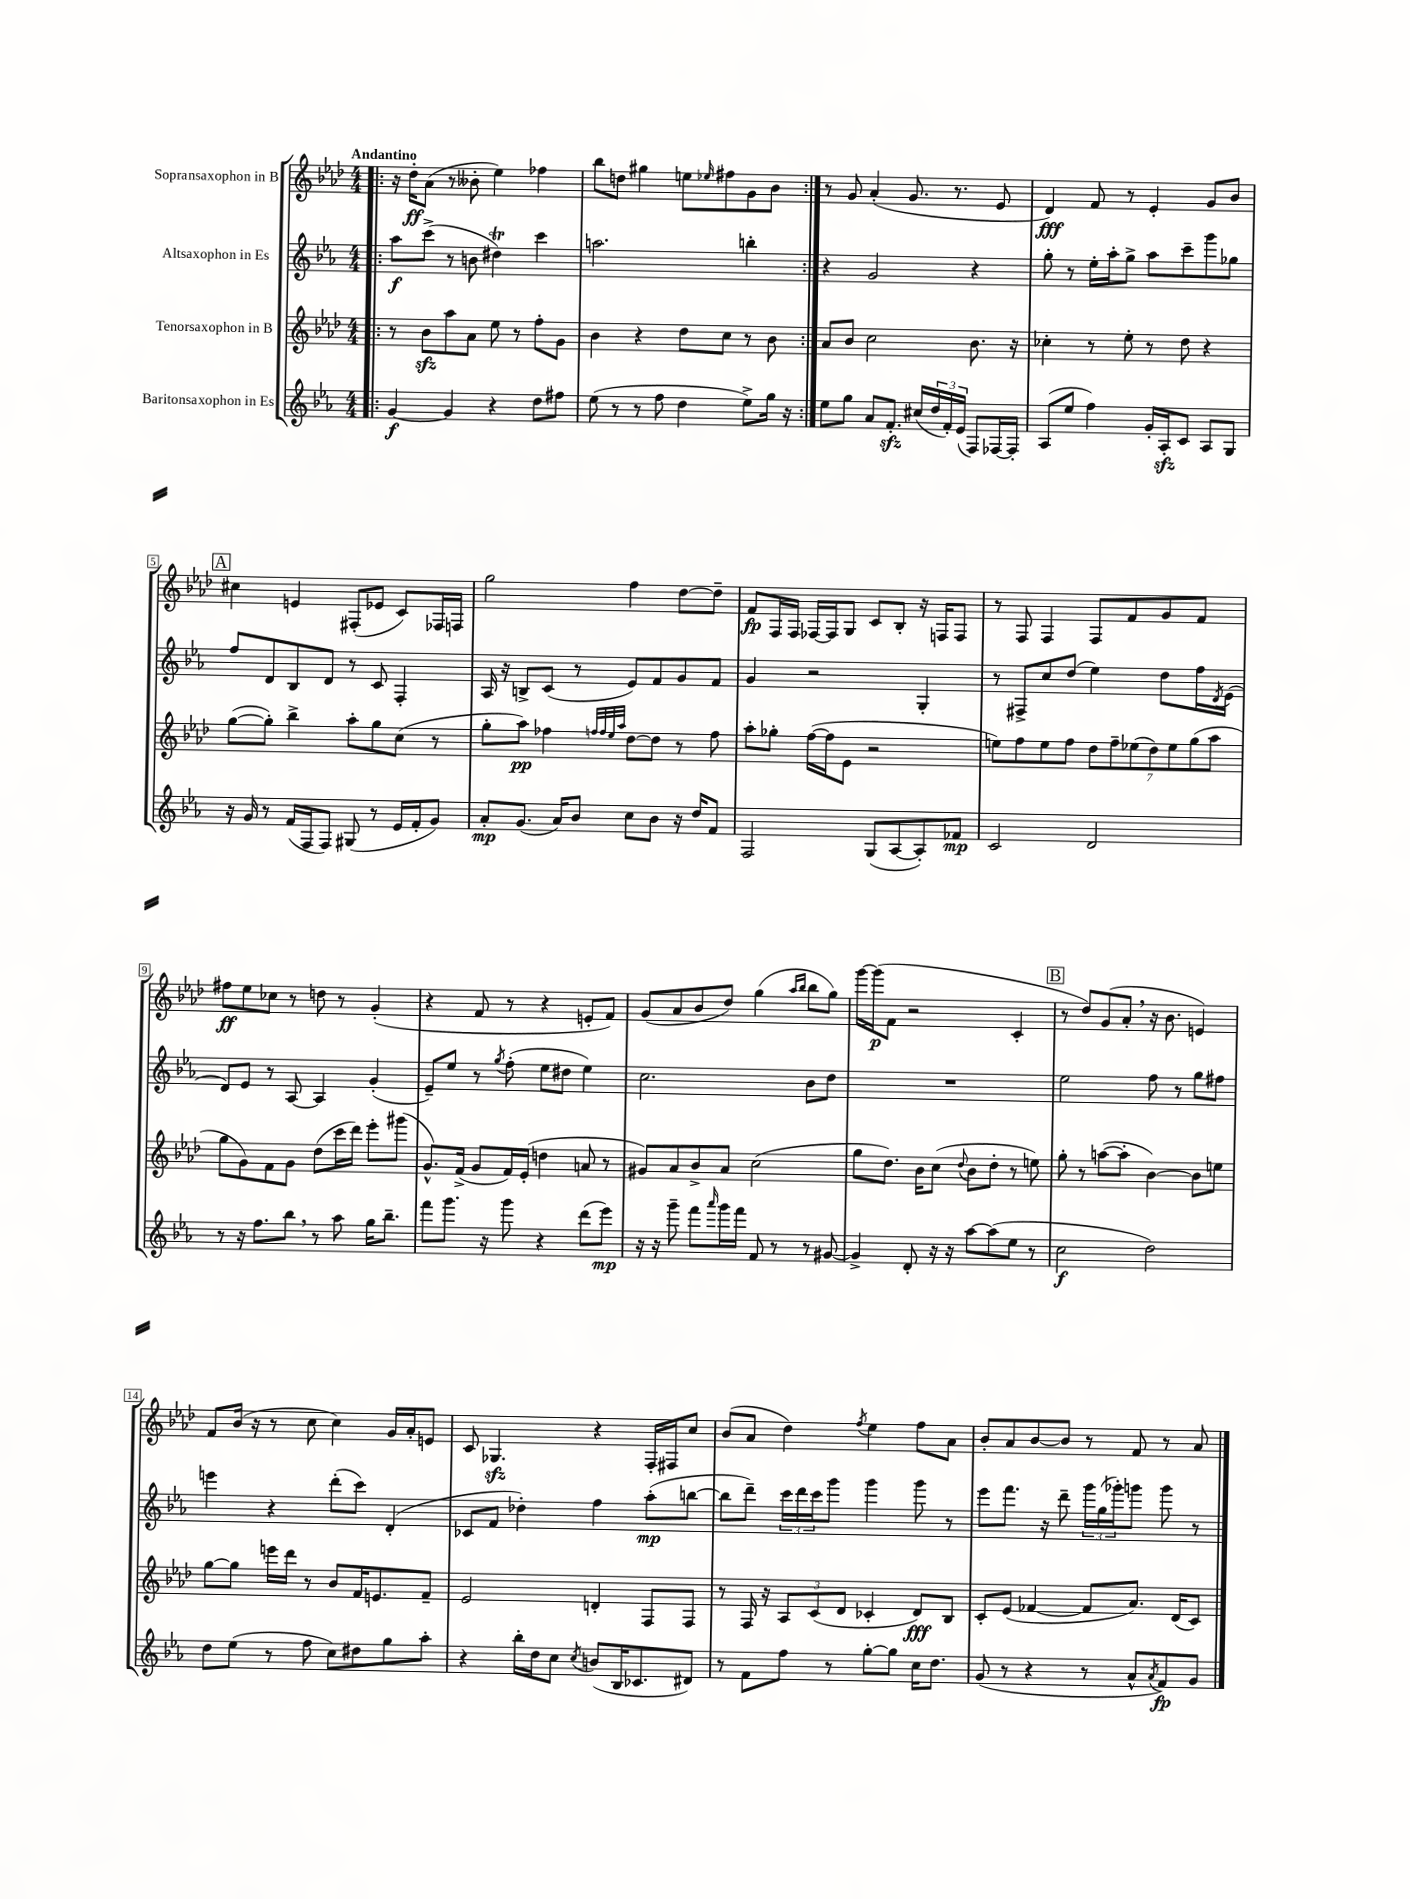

**kern	**dynam	**kern	**dynam	**kern	**dynam	**kern	**dynam
*part4	*part4	*part3	*part3	*part2	*part2	*part1	*part1
*staff4	*staff4	*staff3	*staff3	*staff2	*staff2	*staff1	*staff1
*I"Baritonsaxophon in Es	*	*I"Tenorsaxophon in B	*	*I"Altsaxophon in Es	*	*I"Sopransaxophon in B	*
*clefG2	*	*clefG2	*	*clefG2	*	*clefG2	*
*k[b-e-a-]	*	*k[b-e-a-d-]	*	*k[b-e-a-]	*	*k[b-e-a-d-]	*
*M4/4	*	*M4/4	*	*M4/4	*	*M4/4	*
=1!|:	=1!|:	=1!|:	=1!|:	=1!|:	=1!|:	=1!|:	=1!|:
!	!	!	!	!	!	!LO:TX:a:B:t=Andantino	!
[4g/	f	8r	.	8aa-\L	f	16r	.
.	.	.	.	.	.	16dd-'\KL	ff
.	.	8b-zz\L	.	(8ccc^\J	.	(8a-\J	.
4g/]	.	8aa-\	.	8r	.	8r	.
.	.	8a-\J	.	8bn\	.	8b--X'\	.
4r	.	8ee-\	.	4dd#Xt\)	.	4ee-\)	.
.	.	8r	.	.	.	.	.
8dd\L	.	8ff'\L	.	4ccc\	.	4ff-X\	.
8ff#X\J	.	8g\J	.	.	.	.	.
=2	=2	=2	=2	=2	=2	=2	=2
(8ee-\	.	4b-\	.	2.aan\	.	8bb-\L	.
8r	.	.	.	.	.	8ddn\J	.
8r	.	4r	.	.	.	4gg#X\	.
8ff\	.	.	.	.	.	.	.
4dd\	.	8dd-\L	.	.	.	8een\L	.
.	.	.	.	.	.	16qqee-X/	.
.	.	8cc\J	.	.	.	8ff#X\	.
8ee-^\L)	.	8r	.	4bbn'\	.	8g\	.
16gg\Jk	.	8b-\	.	.	.	8b-\J	.
16r	.	.	.	.	.	.	.
=3:|!	=3:|!	=3:|!	=3:|!	=3:|!	=3:|!	=3:|!	=3:|!
8ee-\L	.	8a-/L	.	4r	.	8r	.
8gg\J	.	8b-/J	.	.	.	8g/	.
8a-/L	.	2cc\	.	2g/	.	(4a-'/	.
8.fzz'/J	.	.	.	.	.	.	.
.	.	.	.	.	.	8.g/	.
(16cc#X/LL	.	.	.	.	.	.	.
24dd/	.	.	.	.	.	.	.
24f'/)	.	.	.	.	.	.	.
.	.	.	.	.	.	8.r	.
(24e-/JJ	.	.	.	.	.	.	.
8F/L)	.	8.b-\	.	4r	.	.	.
[16F-X/L	.	.	.	.	.	8e-/	.
16F-'/JJ]	.	16r	.	.	.	.	.
=4	=4	=4	=4	=4	=4	=4	=4
(8A-/L	.	4cc-X'\	.	8gg'\	.	4d-/)	fff
8ee-/J	.	.	.	8r	.	.	.
4ff\)	.	8r	.	16ee-'\LL	.	8f/	.
.	.	.	.	16aa-'\J	.	.	.
.	.	8ee-'\	.	8gg^\J	.	8r	.
16g'/LL	.	8r	.	8aa-\L	.	4e-'/	.
16A-zz'/J	.	.	.	.	.	.	.
8c/J	.	8dd-\	.	8ccc~\	.	.	.
8A-/L	.	4r	.	8ggg\	.	8g/L	.
8G/J	.	.	.	8gg-X\J	.	8b-/J	.
!!LO:LB:g=z
!!LO:REH:place=s1:t=A
=5	=5	=5	=5	=5	=5	=5	=5
16r	.	([8gg\L	.	8ff/L	.	4cc#X\	.
16g/	.	.	.	.	.	.	.
8r	.	8gg'\J])	.	8d/	.	.	.
(16f/LL	.	4bb-^\	.	8B-/	.	4en/	.
16F/J	.	.	.	.	.	.	.
8F/J)	.	.	.	8d/J	.	.	.
(8G#X/	.	8aa-'\L	.	8r	.	(8F#X'/L	.
8r	.	8gg\	.	8c/	.	8e-X/J	.
16e-/LL	.	(8cc\J	.	4F'/	.	8c/L)	.
16f'/J	.	.	.	.	.	.	.
8g/J)	.	8r	.	.	.	16F-X/L	.
.	.	.	.	.	.	16Fn/JJ	.
=6	=6	=6	=6	=6	=6	=6	=6
8a-'/L	mp	8gg'\L	.	16A-/	.	2gg\	.
.	.	.	.	16r	.	.	.
(8.g/J	.	8aa-\J)	pp	8Bn^/L	.	.	.
.	.	4ff-X\	.	(8c/J	.	.	.
16a-/KL)	.	.	.	.	.	.	.
8b-/J	.	.	.	8r	.	.	.
.	.	32qqffn/LLL	.	.	.	.	.
.	.	32qqff/	.	.	.	.	.
.	.	32qqee-/	.	.	.	.	.
.	.	32qqaa-/JJJ	.	.	.	.	.
8cc\L	.	[8dd-\L	.	8e-/L)	.	4ff\	.
8b-\J	.	8dd-\J]	.	8f/	.	.	.
16r	.	8r	.	8g/	.	[8dd-\L	.
16dd/KL	.	.	.	.	.	.	.
8f/J	.	8ff\	.	8f/J	.	8dd-~\J]	.
=7	=7	=7	=7	=7	=7	=7	=7
2F/	.	8aa-'\L	.	4g/	.	8f/L	fp
.	.	8gg-X'\J	.	.	.	16F/L	.
.	.	.	.	.	.	16F/JJ	.
.	.	([16ff\LL	.	2r	.	[16F-X/LL	.
.	.	16ff\J]	.	.	.	16F-/J]	.
.	.	8e-\J	.	.	.	8G/J	.
(8G/L	.	2r	.	.	.	8c/L	.
[8A-/	.	.	.	.	.	8B-'/J	.
8A-'/])	.	.	.	4G'/	.	16r	.
.	.	.	.	.	.	16Fn/KL	.
8f-X/J	mp	.	.	.	.	8F/J	.
=8	=8	=8	=8	=8	=8	=8	=8
2c/	.	8een\L)	.	8r	.	8r	.
.	.	8ff\	.	8F#X^/L	.	8F/	.
.	.	8ee\	.	8cc/	.	4F/	.
.	.	8ff\J	.	(8dd/J	.	.	.
2d/	.	14dd-\L	.	4ee-\)	.	8F/L	.
.	.	14ff~\	.	.	.	.	.
.	.	.	.	.	.	8f/	.
.	.	(14ee-X\	.	.	.	.	.
.	.	14dd-\)	.	.	.	.	.
.	.	.	.	8dd\L	.	8g/	.
.	.	14ee-\	.	.	.	.	.
.	.	(14gg\	.	.	.	.	.
.	.	.	.	16ff\L	.	8f/J	.
.	.	14aa-\J	.	.	.	.	.
.	.	.	.	8qd/	.	.	.
.	.	.	.	(16e-\JJ	.	.	.
!!LO:LB:g=z
=9	=9	=9	=9	=9	=9	=9	=9
8r	.	8gg\L	.	8d/L)	.	8ff#X\L	ff
16r	.	8g\)	.	8e-/J	.	8ee-\	.
8.ff\L	.	.	.	.	.	.	.
.	.	8f\	.	8r	.	8cc-X\J	.
8bb-,\J	.	8g\J	.	[8A-/	.	8r	.
8r	.	(8dd-\L	.	4A-/]	.	8ddn\	.
8aa-\	.	16ccc\L	.	.	.	8r	.
.	.	16ddd-\JJ)	.	.	.	.	.
16gg\KL	.	8eee-'\L	.	(4g'/	.	(4g'/	.
8.bb-~\J	.	.	.	.	.	.	.
.	.	(8ggg#X\J	.	.	.	.	.
=10	=10	=10	=10	=10	=10	=10	=10
8fff\L	.	8.g^^/L)	.	8e-~/L)	.	4r	.
8.ggg\J	.	.	.	8ee-/J	.	.	.
.	.	(16f^/Jk	.	.	.	.	.
.	.	8g/L	.	8r	.	8f/	.
16r	.	.	.	.	.	.	.
.	.	.	.	8qgg/	.	.	.
8ggg\	.	16f/L)	.	(8ff'\	.	8r	.
.	.	(16e-'/JJ	.	.	.	.	.
4r	.	4ddn\	.	8ee-\L	.	4r	.
.	.	.	.	8dd#X\J	.	.	.
(8ddd\L	.	8an/	.	4ee-\)	.	8en'/L	.
8eee-\J)	mp	8r	.	.	.	8f/J)	.
=11	=11	=11	=11	=11	=11	=11	=11
16r	.	8g#X/L)	.	2.cc\	.	(8g/L	.
16r	.	.	.	.	.	.	.
8ggg~\	.	8a-/	.	.	.	8a-/	.
8fff\L	.	8b-^/	.	.	.	8b-/	.
16qqaaa-/	.	.	.	.	.	.	.
16ggg\L	.	8a-/J	.	.	.	8dd-/J)	.
16fff\JJ	.	.	.	.	.	.	.
8f/	.	(2cc\	.	.	.	(4gg\	.
8r	.	.	.	.	.	.	.
.	.	.	.	.	.	16qqaa-/LL	.
.	.	.	.	.	.	16qqbb-/JJ	.
8r	.	.	.	8b-\L	.	8bb-\L	.
[8g#X/	.	.	.	8dd\J	.	8gg\J)	.
=12	=12	=12	=12	=12	=12	=12	=12
4g#^/]	.	8gg\L	.	1r	.	[16ggg\LL	.
.	.	.	.	.	.	(16ggg\J]	p
.	.	8.dd-\J)	.	.	.	8f\J	.
8d'/	.	.	.	.	.	2r	.
.	.	16b-\KL	.	.	.	.	.
16r	.	(8cc\J	.	.	.	.	.
16r	.	.	.	.	.	.	.
.	.	8qqdd-/	.	.	.	.	.
[8aa-\L	.	8b-\L	.	.	.	.	.
(8aa-\]	.	8dd-'\J	.	.	.	.	.
8ee-\J	.	8r	.	.	.	4c'/	.
8r	.	8een\)	.	.	.	.	.
!!LO:REH:place=s1:t=B
=13	=13	=13	=13	=13	=13	=13	=13
2cc\	f	8gg'\	.	2ee-\	.	8r	.
.	.	8r	.	.	.	8dd-/L)	.
.	.	([8aan\L	.	.	.	(8g/	.
.	.	8aa'\J]	.	.	.	8a-',/J	.
2dd\)	.	[4b-\)	.	8ff\	.	16r	.
.	.	.	.	.	.	8.b-\	.
.	.	.	.	8r	.	.	.
.	.	8b-\L]	.	8gg\L	.	4en/)	.
.	.	8een\J	.	8ff#X\J	.	.	.
!!LO:LB:g=z
=14	=14	=14	=14	=14	=14	=14	=14
8dd\L	.	[8gg\L	.	4eeen\	.	8f/L	.
(8ee-\J	.	8gg\J]	.	.	.	(16b-/Jk	.
.	.	.	.	.	.	16r	.
8r	.	16eeen\LL	.	4r	.	8r	.
.	.	16ddd-\JJ	.	.	.	.	.
8ff\	.	8r	.	.	.	8cc\	.
8cc\L)	.	8b-/L	.	(8ddd'\L	.	4cc\)	.
8dd#X\	.	16f/K	.	8ccc\J)	.	.	.
.	.	8.en/	.	.	.	.	.
8gg\	.	.	.	(4d'/	.	16g/LL	.
.	.	.	.	.	.	16a-'/J	.
8aa-'\J	.	8f~/J	.	.	.	8en/J	.
=15	=15	=15	=15	=15	=15	=15	=15
4r	.	2e-/	.	8c-X/L	.	8c/	.
.	.	.	.	8f/J	.	4.G-Xzz/	.
16bb-'\LL	.	.	.	4dd-X'\)	.	.	.
16dd\J	.	.	.	.	.	.	.
8cc\J	.	.	.	.	.	.	.
8qcc/	.	.	.	.	.	.	.
(8bn/L	.	4dn'/	.	4ff\	.	4r	.
16B-/K	.	.	.	.	.	.	.
8.c-X/	.	.	.	.	.	.	.
.	.	8F/L	.	(8aa-'\L	mp	16F'/LL	.
.	.	.	.	.	.	16F#X/J	.
8d#X/J)	.	8F/J	.	[8bbn\J	.	8cc/J	.
=16	=16	=16	=16	=16	=16	=16	=16
8r	.	8r	.	8bb\L]	.	(8b-/L	.
8f\L	.	16F/	.	8ddd~\J)	.	8a-/J	.
.	.	16r	.	.	.	.	.
8ff\J	.	12A-/L	.	24ccc\LL	.	4dd-\)	.
.	.	.	.	24ddd\	.	.	.
.	.	(12c/	.	24ccc\J	.	.	.
8r	.	.	.	8ggg\J	.	.	.
.	.	12d-/J	.	.	.	.	.
.	.	.	.	.	.	8qff/	.
[8gg'\L	.	4c-X'/	.	4ggg\	.	4ee-\	.
8gg\J]	.	.	.	.	.	.	.
16cc\KL	.	8d-/L)	fff	8ggg\	.	8ff\L	.
8.dd\J	.	.	.	.	.	.	.
.	.	8B-/J	.	8r	.	8a-\J	.
=17	=17	=17	=17	=17	=17	=17	=17
(8g/	.	8c'/L	.	8eee-\L	.	8b-'/L	.
8r	.	(8e-/J	.	8.fff\J	.	8a-/	.
4r	.	[4f-X/	.	.	.	[8b-/	.
.	.	.	.	16r	.	.	.
.	.	.	.	8ddd~\	.	8b-/J]	.
8r	.	8f-/L]	.	24ggg\LL	.	8r	.
.	.	.	.	(24gg\	.	.	.
.	.	.	.	24ggg-X'\J)	.	.	.
8a-^^/L	.	8.a-/J)	.	8gggn\J	.	8f/	.
8qa-/	.	.	.	.	.	.	.
8f/)	fp	.	.	8ggg\	.	8r	.
.	.	(16d-/KL	.	.	.	.	.
8g/J	.	8c/J)	.	8r	.	8a-/	.
==	==	==	==	==	==	==	==
*-	*-	*-	*-	*-	*-	*-	*-
